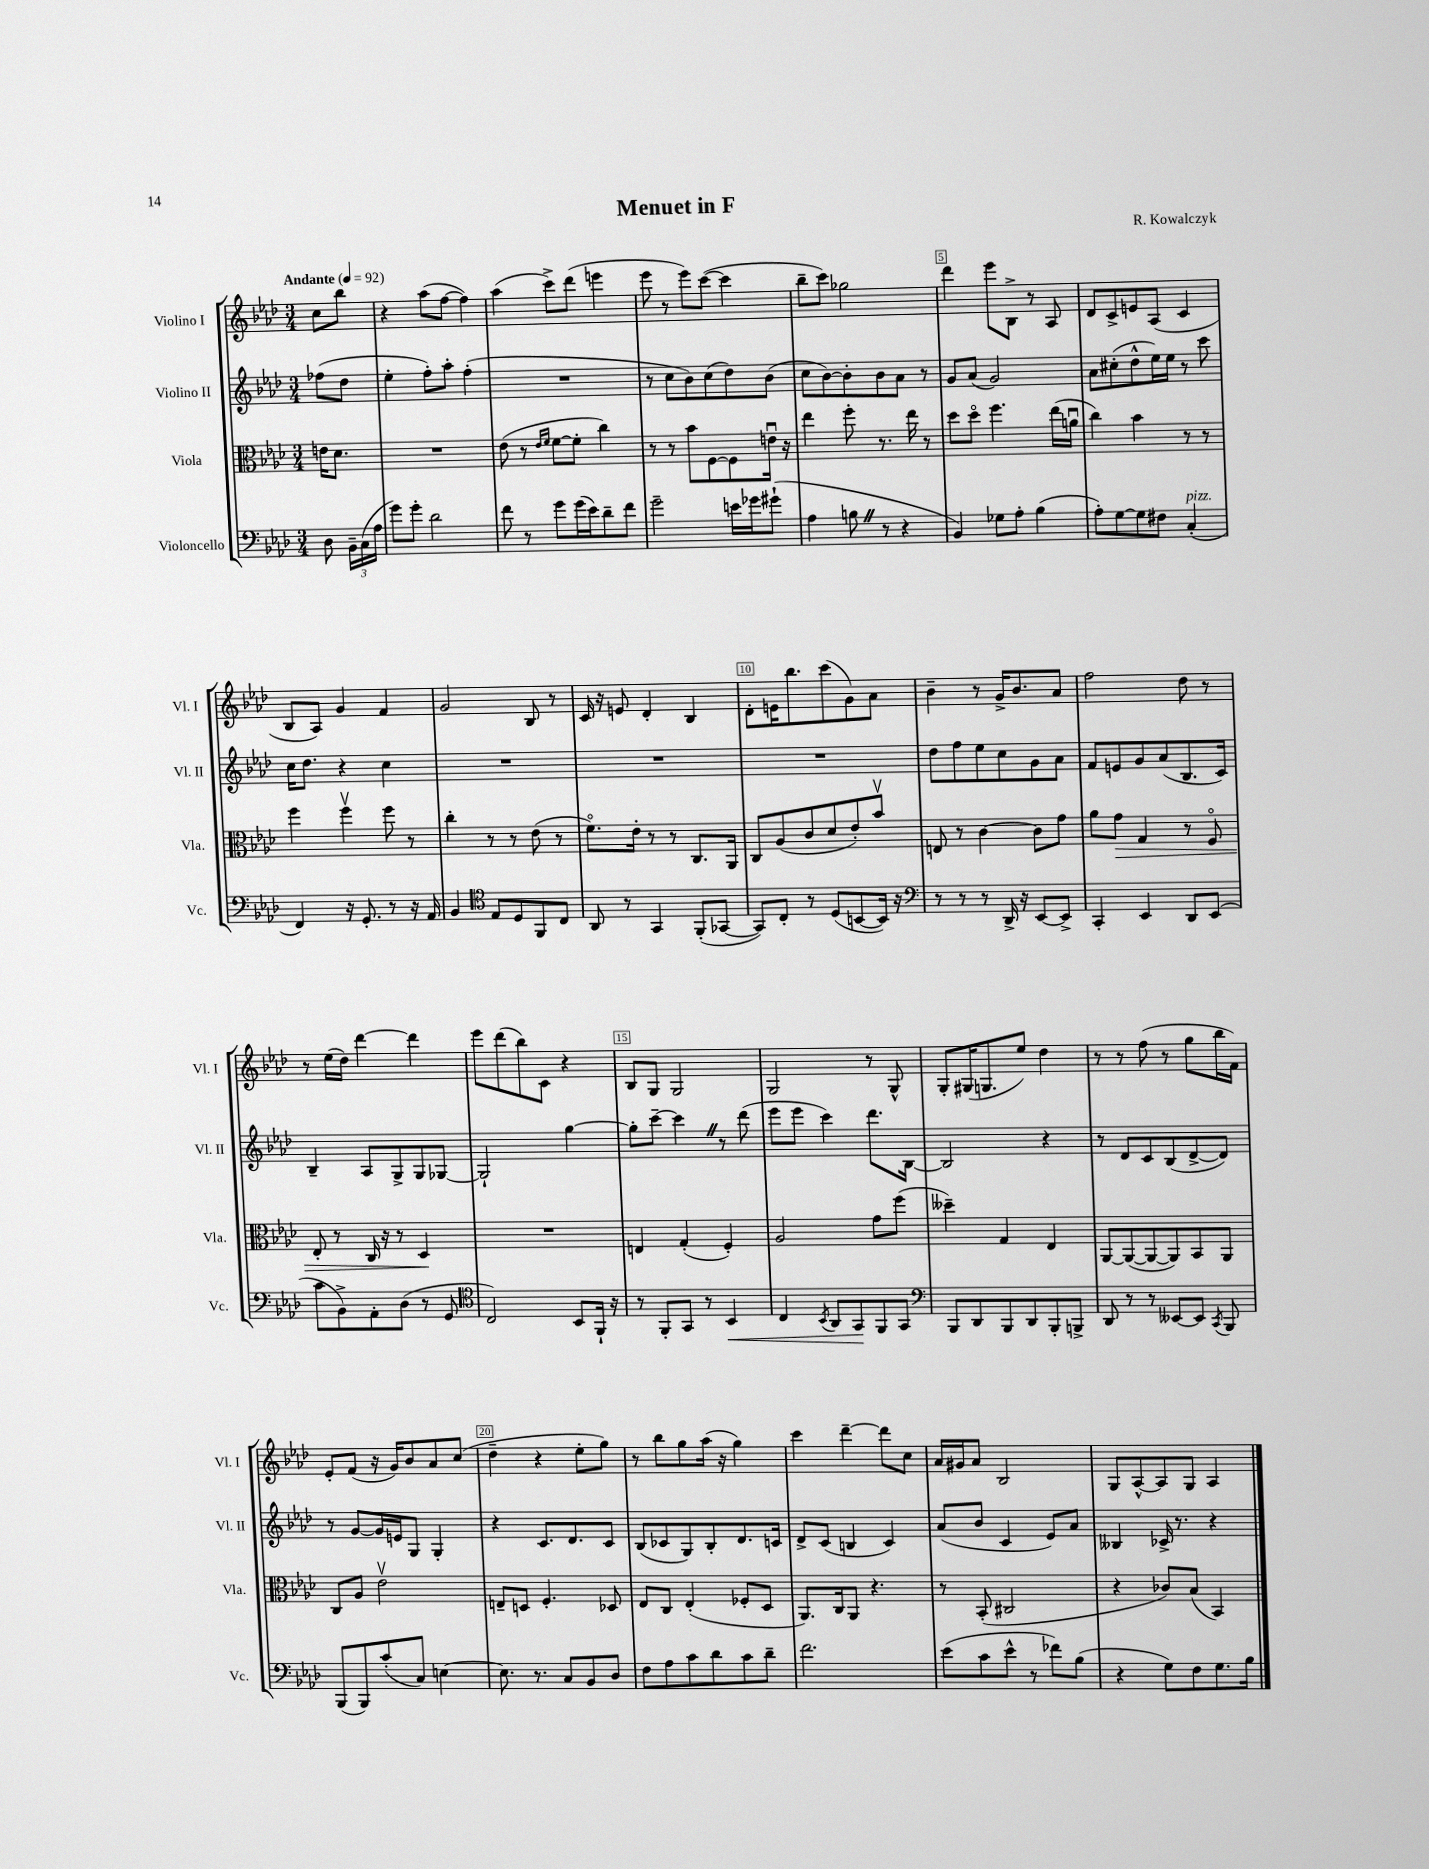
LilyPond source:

\header { title = "Menuet in F" composer = "R. Kowalczyk" }
<<
\new StaffGroup <<
\new Staff = "s0" \with { instrumentName = "Violino I" shortInstrumentName = "Vl. I" } {
    \clef treble \key aes \major \numericTimeSignature \time 3/4 \partial 4 \tempo "Andante" 4 = 92
    \autoBeamOff c''8[ bes''8] |
    r4 aes''8[( f''8]~ f''4) |
    aes''4( c'''8[->) des'''8]( e'''4 |
    ees'''8 r8 ees'''8[) c'''8]~( c'''4 |
    bes''8[-- c'''8]) ges''2 |
    des'''4 ees'''8[ bes8]-> r8 aes8 |
    des'8[ c'8-> e'8 aes8]( c'4 |
    bes8[ aes8]) g'4 f'4 |
    g'2 bes8 r8 |
    c'16 r16 e'8 des'4-. bes4 |
    des'8[-. e'16 bes''8. c'''8( g'8) aes'8] |
    bes'4-- r8 g'16[-> bes'8. aes'8] |
    f''2 des''8 r8 |
    r8 ees''16[( des''16]) des'''4~ des'''4 |
    ees'''8[ des'''8( bes''8) c'8] r4 |
    bes8[ g8] g2 |
    g2 r8 g8-^ |
    g8[-. gis16( g8. ees''8]) des''4 |
    r8 r8 f''8( r8 g''8[ bes''16 f'16]) |
    ees'8[-. f'8]( r16 g'16[) bes'8 aes'8 c''8]( |
    des''4-- r4 ees''8[-. g''8]) |
    r8 bes''8[ g''8 aes''16]( r16 g''4) |
    c'''4 des'''4~-- des'''8[ c''8] |
    aes'16[ gis'16 aes'8] bes2 |
    g8[ aes8~-^ aes8 g8] aes4 \bar "|." |
}
\new Staff = "s1" \with { instrumentName = "Violino II" shortInstrumentName = "Vl. II" } {
    \clef treble \key aes \major \numericTimeSignature \time 3/4 \partial 4
    \autoBeamOff fes''8[( des''8] |
    ees''4-. f''8[-.) aes''8]-. f''4-.( |
    R2. |
    r8 c''8[ bes'8) c''8( des''8) bes'8]( |
    c''8[ bes'8~) bes'8-. bes'8 aes'8] r8 |
    g'8[ aes'8]( g'2) |
    aes'8[ cis''8-.( des''8-^ ees''16) ees''16] r8 c'''8 |
    c''16[ des''8.] r4 c''4 |
    R2. |
    R2. |
    R2. |
    des''8[ f''8 ees''8 c''8 g'8 aes'8] |
    f'8[ e'8 g'8 aes'8( bes8. c'16]) |
    bes4-- aes8[ g8-> g8 ges8]~ |
    ges2-! g''4~ |
    g''8[-. c'''8]~-- c'''4 \once \override BreathingSign.text = \markup { \musicglyph "scripts.caesura.straight" } \breathe r8 des'''8( |
    ees'''8[ ees'''8] c'''4) des'''8.[ bes16]~ |
    bes2 r4 |
    r8 des'8[ c'8 bes8( des'8~-> des'8]) |
    r8 g'8[~ g'16 e'16 g8] g4-. |
    r4 c'8.[ des'8. c'8] |
    bes8[( ces'8 g8) bes8-. des'8. c'16] |
    des'8[-> c'8]( b4 c'4) |
    aes'8[( bes'8] c'4 ees'8[) aes'8] |
    beses4 ces'16-> r8. r4 \bar "|." |
}
\new Staff = "s2" \with { instrumentName = "Viola" shortInstrumentName = "Vla." } {
    \clef alto \key aes \major \numericTimeSignature \time 3/4 \partial 4
    \autoBeamOff e'16[ des'8.] |
    R2. |
    ees'8( r8 \grace { ees'16[ f'16] } f'8[~ f'8]-. c''4) |
    r8 r8 bes'8[ f8~ f8 e'16]\downbow r16 |
    ees''4 f''8-. r8. ees''16 r8 |
    des''8[ des''8]\flageolet f''4. ees''16[( a'16]\downbow |
    c''4) bes'4 r8 r8 |
    f''4 f''4\upbow f''8 r8 |
    c''4-. r8 r8 ees'8( r8 |
    f'8.[\flageolet) ees'16]-. r8 r8 c8.[ aes,16] |
    c8[ aes8( c'8 des'8 ees'8-.) bes'8]\upbow |
    e8 r8 c'4~ c'8[ g'8] |
    aes'8[ g'8]\> g4 r8 f8\flageolet |
    ees8-. r8 c16 r16 r8 des4\! |
    R2. |
    e4 g4-.( f4-.) |
    aes2 g'8[ f''8]( |
    deses''4--) g4 ees4 |
    aes,8[~ aes,8~( aes,8~ aes,8) bes,8 aes,8] |
    c8[ aes8] ees'2\upbow |
    e8[-- d8] f4.-. des8 |
    ees8[ c8] ees4-.( fes8[-. des8] |
    aes,8.[) c16 aes,8] r4. |
    r8 bes,8-.( cis2 |
    r4 ces'8[) bes8]( bes,4) \bar "|." |
}
\new Staff = "s3" \with { instrumentName = "Violoncello" shortInstrumentName = "Vc." } {
    \clef bass \key aes \major \numericTimeSignature \time 3/4 \partial 4
    \autoBeamOff des8 \tuplet 3/2 { bes,16[-- c16( aes16] } |
    g'8[) g'8]-. des'2 |
    f'8 r8 g'8[ g'16( ees'16) des'8-- f'8] |
    g'2-- e'16[ ges'16 gis'8]-!( |
    aes4 b8 \once \override BreathingSign.text = \markup { \musicglyph "scripts.caesura.straight" } \breathe r8 r4 |
    bes,4) ges8[ aes8]-. bes4( |
    aes8[-.) g8~ g8 fis8] c4-.^\markup { \italic "pizz." }( |
    f,4) r16 g,8.-. r8 r16 aes,16 |
    bes,4 \clef tenor ees8[ des8 f,8 c8] |
    aes,8 r8 g,4 f,8[-.( ges,8]~ |
    ges,8[) c8]-. r8 des8[( b,8~ b,16]) r16 |
    \clef bass r8 r8 r8 des,16-> r16 ees,8[~ ees,8]-> |
    c,4-. ees,4 des,8[ ees,8]( |
    c'8[ bes,8->) aes,8-. des8]( r8 g,8 |
    \clef tenor c2) bes,8[ f,16]-! r16 |
    r8 f,8[-. g,8] r8 bes,4\< |
    c4 \acciaccatura { bes,8 } aes,8[ g,8\! f,8 g,8] |
    \clef bass bes,,8[ des,8 bes,,8 des,8 bes,,8-. b,,8]-> |
    des,8 r8 r8 eeses,8[~ eeses,8] \acciaccatura { c,8 } bes,,8 |
    bes,,8[( bes,,8) c'8-.( c8]) e4~ |
    e8. r8. c8[ bes,8 des8] |
    f8[ aes8 c'8 des'8 c'8 des'8]-- |
    f'2. |
    ees'8[( c'8 ees'8]-^ r8 fes'8[) bes8]( |
    r4 g8[) f8 g8. bes16] \bar "|." |
}
>>
>>
\layout { \context { \Score \override BarNumber.break-visibility = ##(#f #t #t) barNumberVisibility = #(every-nth-bar-number-visible 5) \override BarNumber.stencil = #(make-stencil-boxer 0.1 0.3 ly:text-interface::print) } }
